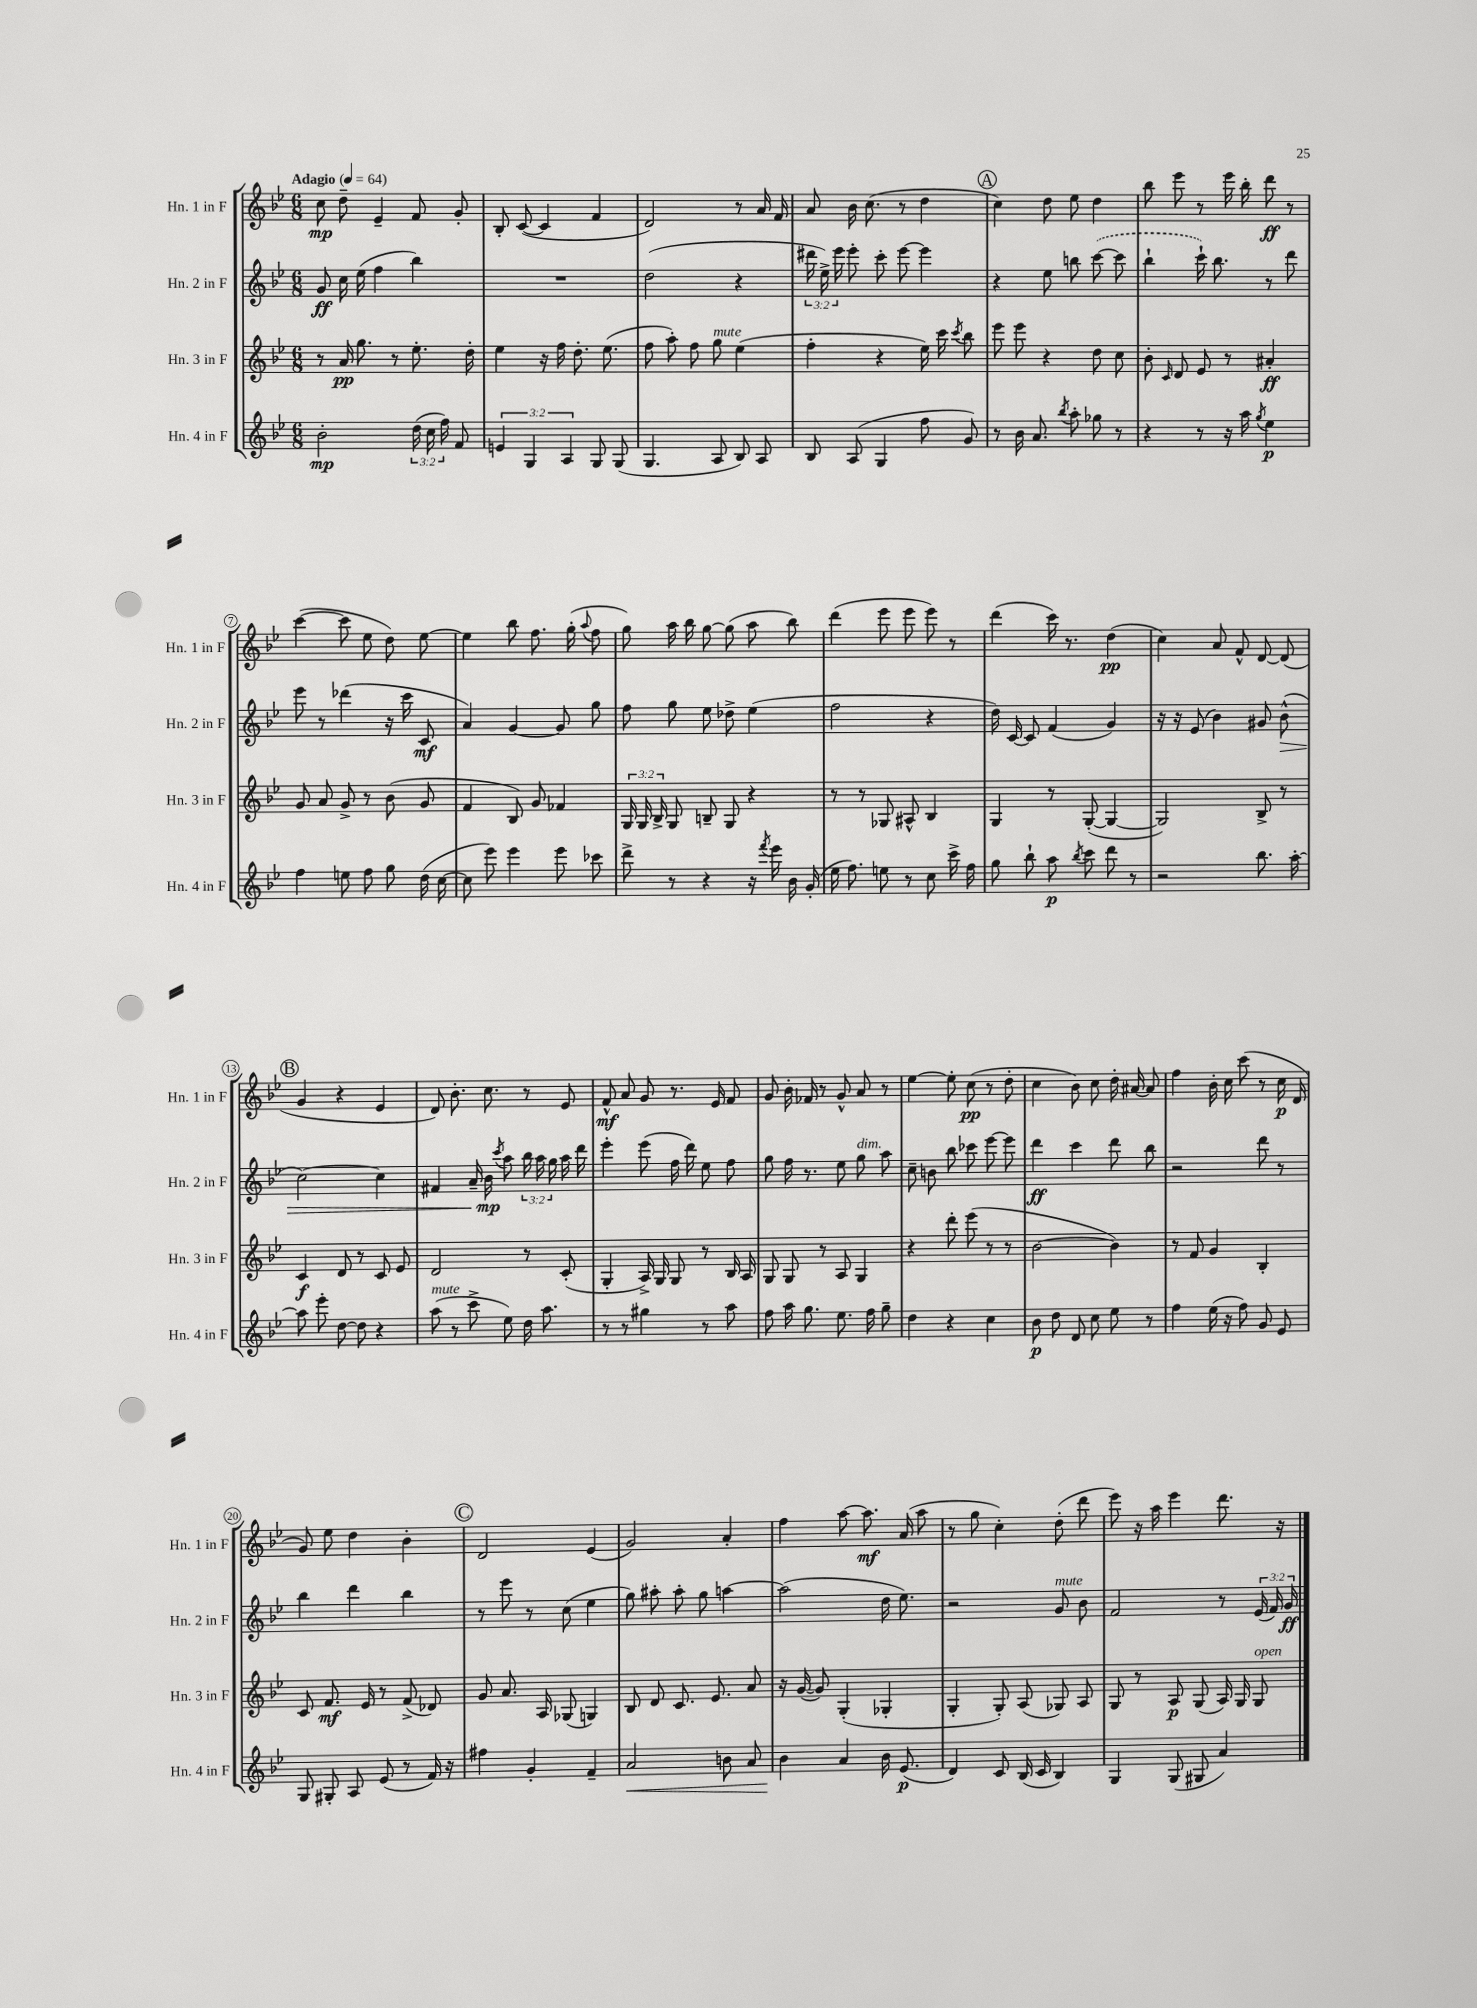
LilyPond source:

<<
\new StaffGroup <<
\new Staff = "s0" \with { instrumentName = "Hn. 1 in F" shortInstrumentName = "Hn. 1 in F" } {
    \clef treble \key bes \major \numericTimeSignature \time 6/8 \tempo "Adagio" 4 = 64
    \autoBeamOff c''8\mp d''8-- ees'4-- f'8 g'8-. |
    bes8-. c'8~( c'4 f'4 |
    d'2) r8 a'16 f'16 |
    a'8 bes'16 c''8.( r8 d''4 |
    \mark \markup { \circle "A" } c''4) d''8 ees''8 d''4 |
    bes''8 ees'''8 r8 ees'''16 bes''16-. d'''8\ff r8 |
    c'''4~( c'''8 ees''8 d''8) ees''8~ |
    ees''4 bes''8 f''8. g''16-.( \appoggiatura { a''8 } f''8 |
    g''8) a''16 bes''16 g''8~ g''8( a''8 bes''8) |
    d'''4( ees'''8 ees'''8 ees'''8) r8 |
    d'''4( c'''16) r8. d''4\pp( |
    c''4) a'8 f'8-^ d'8~ d'8( |
    \mark \markup { \circle "B" } g'4 r4 ees'4 |
    d'8) bes'8.-. c''8. r8 ees'8 |
    f'8-^\mf a'8 g'8 r8. ees'16 f'8 |
    g'8 bes'16-. fes'16 r8 g'8-^ a'8 r8 |
    ees''4~ ees''8-. c''8\pp( r8 d''8-. |
    c''4 bes'8) c''8 d''16-. ais'16~ ais'8 |
    f''4 bes'16-. c''16 c'''8( r8 c''16\p d'16 |
    g'8) ees''8 d''4 bes'4-. |
    \mark \markup { \circle "C" } d'2 ees'4( |
    g'2) a'4-. |
    f''4 a''8~ a''8.\mf a'16( a''8 |
    r8 g''8 c''4-.) d''8-.( d'''8 |
    ees'''8) r16 a''16 ees'''4 d'''8. r16 \bar "|." |
}
\new Staff = "s1" \with { instrumentName = "Hn. 2 in F" shortInstrumentName = "Hn. 2 in F" } {
    \clef treble \key bes \major \numericTimeSignature \time 6/8 \override Staff.TupletNumber.text = #tuplet-number::calc-fraction-text
    \autoBeamOff g'8\ff c''16 ees''16( f''4 bes''4) |
    R2. |
    d''2( r4 |
    \tuplet 3/2 { dis'''16 ees''16->) ees'''16 } ees'''8-. c'''8-. ees'''8~ ees'''4 |
    \mark \markup { \circle "A" } r4 ees''8 b''8 \once \slurDashed c'''8~( c'''8 |
    bes''4-! c'''16-!) bes''8. r8 d'''8 |
    ees'''8 r8 des'''4( r16 c'''16 c'8\mf |
    a'4) g'4~ g'8 g''8 |
    f''8 g''8 ees''8 des''8-> ees''4( |
    f''2 r4 |
    d''16) c'16~ c'8 f'4( g'4) |
    r16 r16 ees'8( bes'4) gis'8 bes'8-^\>( |
    \mark \markup { \circle "B" } c''2~) c''4 |
    fis'4 a'16-- bes'16\mp\! \acciaccatura { c'''8 } a''8 \tuplet 3/2 { bes''16 a''16 g''16 } a''16 d'''16 |
    ees'''4-. ees'''8( f''16 d'''16) ees''8 f''8 |
    g''8 f''16 r8. ees''8 g''8^\markup { \italic "dim." } a''8 |
    c''8-- b'8 bes''8 ces'''8 ees'''8~ ees'''8 |
    d'''4\ff c'''4 d'''8 bes''8 |
    r2 d'''8 r8 |
    bes''4 d'''4 bes''4 |
    \mark \markup { \circle "C" } r8 ees'''8 r8 c''8( ees''4 |
    g''8) ais''8-. ais''8-. g''8 a''4~ |
    a''2( d''16 ees''8.) |
    r2 g'8^\markup { \italic "mute" } bes'8 |
    f'2 r8 \tuplet 3/2 { ees'16( f'16) g'16\ff } \bar "|." |
}
\new Staff = "s2" \with { instrumentName = "Hn. 3 in F" shortInstrumentName = "Hn. 3 in F" } {
    \clef treble \key bes \major \numericTimeSignature \time 6/8 \override Staff.TupletNumber.text = #tuplet-number::calc-fraction-text
    \autoBeamOff r8 a'16\pp g''8. r8 ees''8.-. d''16-. |
    ees''4 r16 f''16 d''8.-. ees''8.( |
    f''8 a''8-.) f''8 g''8^\markup { \italic "mute" } ees''4( |
    f''4-. r4 ees''16) c'''16 \acciaccatura { c'''8 } bes''8 |
    \mark \markup { \circle "A" } ees'''8 ees'''8 r4 d''8 c''8 |
    bes'8-. \grace { c'16 } d'8 ees'8 r8 ais'4-.\ff |
    g'8 a'8 g'8-> r8 bes'8( g'8 |
    f'4 bes8) g'8 fes'4 |
    \tuplet 3/2 { g16 g16 bes16-> } g8 b8-- g8 r4 |
    r8 r8 ges8 ais8-^ bes4 |
    g4 r8 g8~-.( g4~ |
    g2) bes8-> r8 |
    \mark \markup { \circle "B" } c'4\f d'8 r8 c'8 ees'8 |
    d'2 r8 c'8-.( |
    g4-. a16->) g16 g8 r8 bes16 a16 |
    g8 g8 r8 a8 g4 |
    r4 d'''8-. ees'''8( r8 r8 |
    bes'2~ bes'4) |
    r8 f'8 g'4 bes4-. |
    c'8 f'8.\mf ees'16 r8 f'8->( des'8) |
    \mark \markup { \circle "C" } g'8 a'8. a16 ges8( g4) |
    bes8 d'8 c'8. ees'8. a'8 |
    r16 g'16~( g'8) g4-.( ges4-. |
    g4-. g8-.) a8( ges8) a8 |
    g8 r8 a8\p g8( a16) g16 g8^\markup { \italic "open" } \bar "|." |
}
\new Staff = "s3" \with { instrumentName = "Hn. 4 in F" shortInstrumentName = "Hn. 4 in F" } {
    \clef treble \key bes \major \numericTimeSignature \time 6/8 \override Staff.TupletNumber.text = #tuplet-number::calc-fraction-text
    \autoBeamOff bes'2-.\mp \tuplet 3/2 { d''16( c''16 f''16) } f'8 |
    \tuplet 3/2 { e'4 g4 a4 } g8 g8( |
    g4. a8 bes8) a8 |
    bes8 a8( g4 f''8 g'8) |
    \mark \markup { \circle "A" } r8 bes'16 a'8. \acciaccatura { bes''8 } a''8-. ges''8 r8 |
    r4 r8 r16 a''16 \acciaccatura { g''8 } ees''4\p |
    f''4 e''8 f''8 g''8 d''16( c''16~ |
    c''8 ees'''8) ees'''4 ees'''8 ces'''8 |
    d'''8-> r8 r4 r16 \acciaccatura { f'''8 } ees'''16 bes'16 g'16-.( |
    ees''16 f''8.) e''8 r8 c''8 c'''16-> f''16 |
    g''8 bes''8-! a''8\p \acciaccatura { bes''8 } c'''8 d'''8 r8 |
    r2 bes''8. a''16~-. |
    \mark \markup { \circle "B" } a''8 ees'''8-. d''8~ d''8 r4 |
    a''8^\markup { \italic "mute" }( r8 c'''8-> ees''8) d''16 a''8. |
    r8 r8 gis''4 r8 a''8 |
    f''8 a''16 g''8. ees''8. f''16 g''8-- |
    d''4 r4 c''4 |
    bes'8\p d''8 d'8 c''8 ees''8 r8 |
    f''4 ees''16( r16 f''8) g'8 ees'8 |
    g8 gis8-. a8 ees'8( r8 f'16) r16 |
    \mark \markup { \circle "C" } fis''4 g'4-. f'4-- |
    a'2\< b'8 a'8 |
    bes'4\! a'4 bes'16 ees'8.\p( |
    d'4) c'8 bes16( c'16 bes4) |
    g4 g8( gis8 a'4) \bar "|." |
}
>>
>>
\layout { \context { \Score \override BarNumber.stencil = #(make-stencil-circler 0.1 0.3 ly:text-interface::print) } }
